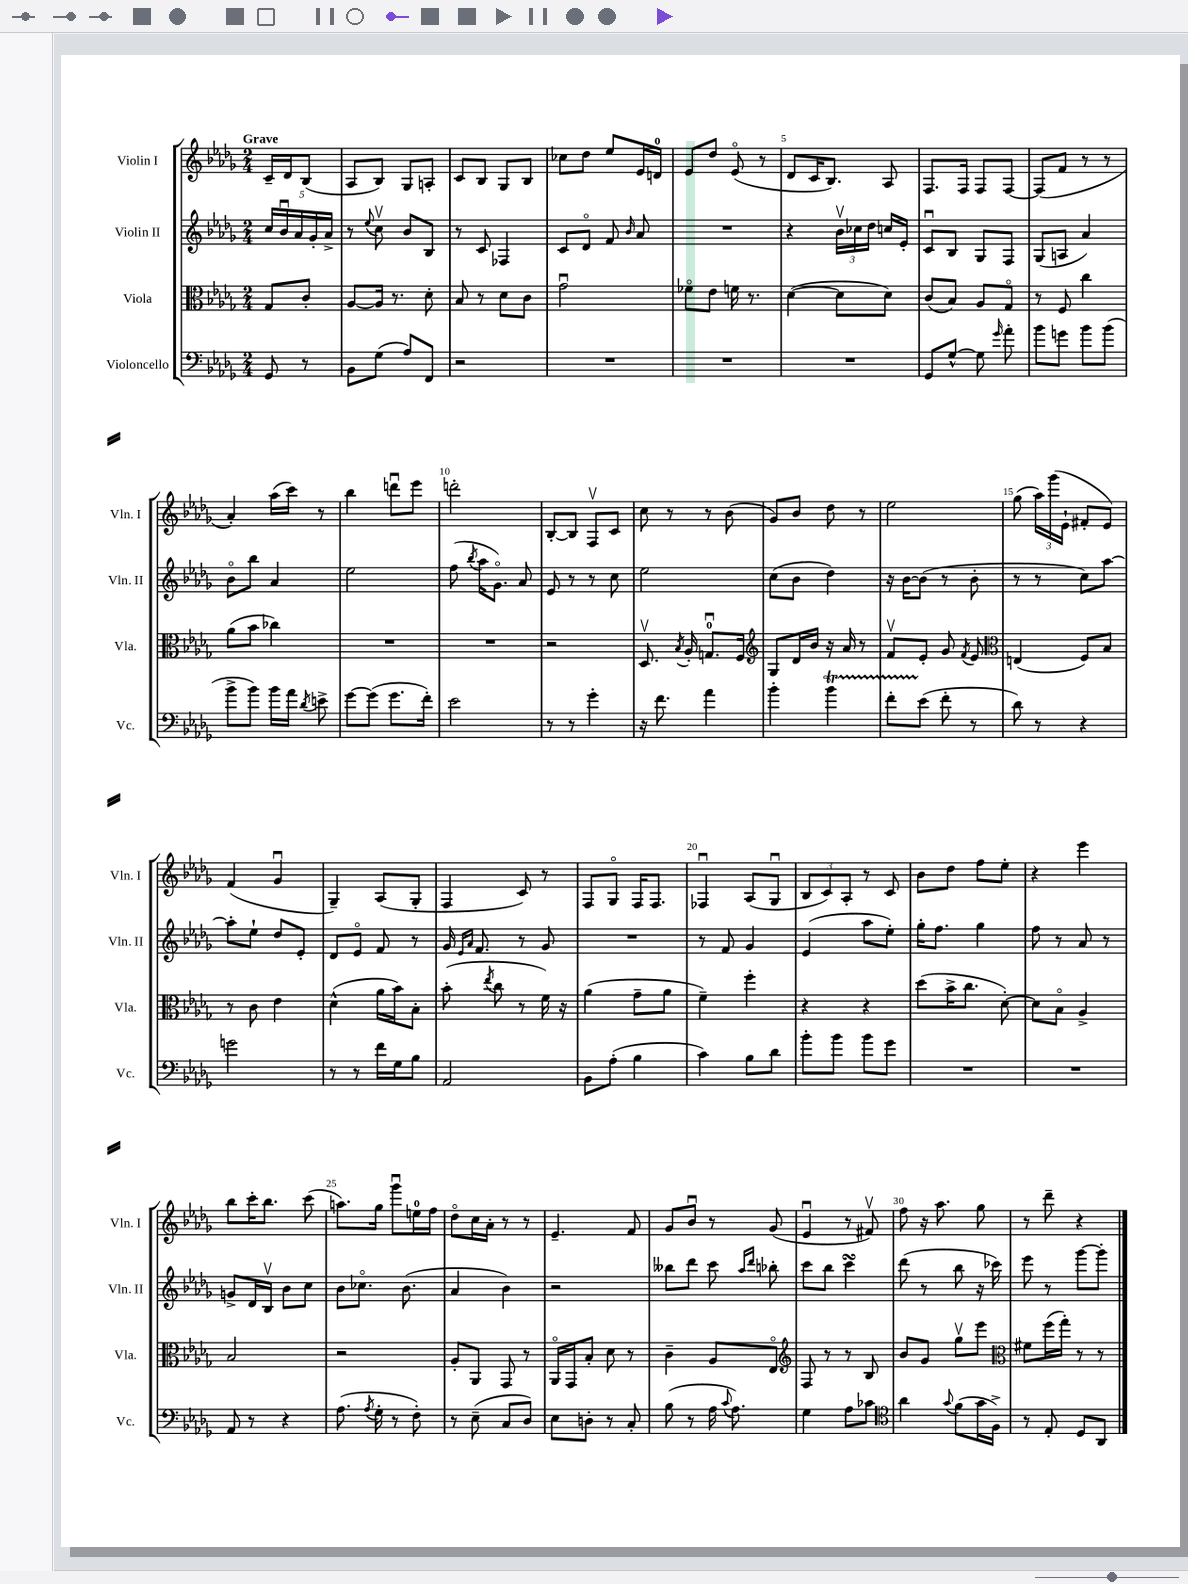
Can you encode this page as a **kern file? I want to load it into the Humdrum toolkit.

**kern	**kern	**kern	**kern
*part4	*part3	*part2	*part1
*staff4	*staff3	*staff2	*staff1
*I"Violoncello	*I"Viola	*I"Violin II	*I"Violin I
*I'Vc.	*I'Vla.	*I'Vln. II	*I'Vln. I
*clefF4	*clefC3	*clefG2	*clefG2
*k[b-e-a-d-g-]	*k[b-e-a-d-g-]	*k[b-e-a-d-g-]	*k[b-e-a-d-g-]
*M2/4	*M2/4	*M2/4	*M2/4
=	=	=	=
!	!	!	!LO:TX:a:B:t=Grave
8GG-/	8G-/L	20cc/LL	16c~/LL
.	.	20b-u/	.
.	.	.	16d-/J
.	.	20a-/	.
8r	8c'/J	.	(8B-/J
.	.	20g-'/	.
.	.	20a-^/JJ	.
=1	=1	=1	=1
8BB-\L	[8A-/L	8r	8A-/L
.	.	8qqee-/	.
(8G-\J	16A-/Jk]	8ccv\	8B-/J)
.	8.r	.	.
8A-/L)	.	8b-/L	8G-/L
8FF/J	8d-'\	8B-/J	8An'/J
=2	=2	=2	=2
2r	8B-/	8r	8c/L
.	8r	8c/	8B-/J
.	8d-\L	4F-X/	8G-/L
.	8c\J	.	8B-/J
=3	=3	=3	=3
2r	2g-u\	8c/L	8cc-X\L
.	.	8d-/J	8dd-\J
.	.	8f/	8ee-/L
.	.	16qqb-/	.
.	.	8a-/	16e-/L
.	.	.	16dn/JJ
=4	=4	=4	=4
2r	8f-X\L	2r	8e-/L
.	8e-\J	.	8dd-/J
.	16fn\	.	(8e-/
.	8.r	.	.
.	.	.	8r
=5	=5	=5	=5
2r	([4d-\	4r	8d-/L
.	.	.	16c/K
.	.	.	8.B-/J)
.	8d-\L]	24b-v\LL	.
.	.	24cc-X\	.
.	.	24dd-\JJ	.
.	8d-\J)	16ccn/LL	8A-/
.	.	16e-'/JJ	.
=6	=6	=6	=6
8GG-/L	(8c/L	8cu/L	8.F/L
[8G-^^/J	8B-/J)	8B-/J	.
.	.	.	16F/Jk
8G-\]	8A-/L	8G-/L	8F/L
16qqg-/	.	.	.
8a-'\	8G-/J	8F/J	[8F/J
=7	=7	=7	=7
8b-\L	8r	(8G-/L	(8F/L]
8gn\J	8F/	8An/J	8f/J
8b-\L	4cc\	4a-/)	8r
(8b-\J	.	.	8r
!!LO:LB:g=z
=8	=8	=8	=8
8b-^\L	(8a-\L	8b-\L	4a-'/)
8b-\J)	8b-\J	8bb-\J	.
16b-\LL	4cc-X\)	4a-/	(16aa-\LL
16a-\JJ	.	.	16ccc\JJ)
8qd-/	.	.	.
8en^\	.	.	8r
=9	=9	=9	=9
[8g-\L	2r	2ee-\	4bb-\
(8g-\J]	.	.	.
8.g-\L	.	.	8dddnu\L
.	.	.	8eee-\J
16f'\Jk)	.	.	.
=10	=10	=10	=10
2e-\	2r	(8ff\	2dddn'\
.	.	8qbb-/	.
.	.	16aa-\KL	.
.	.	8.g-\J)	.
.	.	8a-/	.
=11	=11	=11	=11
8r	2r	8e-/	[8B-'/L
8r	.	8r	8B-/J]
4g-'\	.	8r	8Fv/L
.	.	8cc\	8c/J
=12	=12	=12	=12
16r	8.D-v/	2ee-\	8cc\
8.f\	.	.	.
.	.	.	8r
.	8qB-/	.	.
.	16A-'/	.	.
4a-\	8.Gnu/L	.	8r
.	.	.	(8b-\
.	16F/Jk	.	.
=13	=13	=13	=13
*	*clefG2	*	*
4b-'\	8G-/L	(8cc\L	8g-/L)
.	16d-/L	8b-\J	8b-/J
.	16b-/JJ	.	.
4b-T\	16r	4dd-\)	8dd-\
.	16a-/	.	.
.	8r	.	8r
=14	=14	=14	=14
8fTTT'\L	8fv/L	16r	2ee-\
.	.	[16b-\KL	.
(8e-\J	8e-'/J	(8b-\J]	.
8f'\	8g-/	8r	.
.	8qf/	.	.
8r	8e-/	8b-'\	.
=15	=15	=15	=15
*	*clefC3	*	*
8d-\)	(4En/	8r	(8gg-\
8r	.	8r	24aa-\LL)
.	.	.	(24ggg-\
.	.	.	24e-`\JJ
4r	8F/L)	8cc\L)	8f#X'/L
.	8B-/J	[8aa-\J	8e-/J)
!!LO:LB:g=z
=16	=16	=16	=16
2gn\	8r	8aa-'\L]	(4f/
.	8c\	8ee-`\J	.
.	4e-\	8dd-/L	4g-u/
.	.	8e-'/J	.
=17	=17	=17	=17
8r	(4d-^^\	8d-/L	4G-~/)
8r	.	8e-/J	.
16f\LL	16a-\LL	8f/	(8A-/L
16G-\J	16b-\J)	.	.
8B-\J	8B-'\J	8r	8G-'/J
=18	=18	=18	=18
2AA-/	(8b-'\	16g-/	4F/
.	.	16qqe-/LL	.
.	.	16qqa-/JJ	.
.	.	8.f/	.
.	8qee-/	.	.
.	8cc\	.	.
.	8r	8r	8c/)
.	16f\)	8g-/	8r
.	16r	.	.
=19	=19	=19	=19
8BB-\L	(4a-\	2r	8F/L
(8A-'\J	.	.	8G-/J
4B-\	8g-~\L	.	16F/KL
.	.	.	8.F/J
.	8a-\J	.	.
=20	=20	=20	=20
4c\)	4f~\)	8r	4F-Xu/
.	.	8f/	.
8B-\L	4ff'\	4g-/	(8A-/L
8d-\J	.	.	8G-u/J
=21	=21	=21	=21
8b-'\L	4r	(4e-/	12B-/L
.	.	.	12c/)
8b-\J	.	.	.
.	.	.	12A-'/J
8b-\L	4r	8aa-\L	8r
8g-\J	.	8ee-'\J)	8c/
=22	=22	=22	=22
2r	(8dd-\L	16gg-'\KL	8b-\L
.	.	8.ff\J	.
.	16b-^\K	.	8dd-\J
.	8.cc\J	.	.
.	.	4gg-\	8ff\L
.	[8d-'\)	.	8ee-'\J
=23	=23	=23	=23
2r	8d-\L]	8ff\	4r
.	8B-\J	8r	.
.	4A-^/	8a-/	4eee-\
.	.	8r	.
!!LO:LB:g=z
=24	=24	=24	=24
8AA-/	2B-/	8gn^/L	8bb-\L
8r	.	16d-/L	16ccc'\K
.	.	16B-v/JJ	8.bb-\J
4r	.	8b-\L	.
.	.	8cc\J	(8ccc\
=25	=25	=25	=25
(8.A-\	2r	8b-\L	8.aan\L)
.	.	8.cc-X\J	.
8qA-/	.	.	.
16G-'\	.	.	16gg-\Jk
8r	.	.	8ggg-u\L
.	.	(8.b-\	.
8F'\)	.	.	16een\L
.	.	.	16ff\JJ
=26	=26	=26	=26
8r	8A-'/L	4a-/	8dd-\L
(8E-~\	8AA-/J	.	16cc\L
.	.	.	16a-'\JJ
8C/L	8GG-/	4b-\)	8r
8D-/J)	8r	.	8r
=27	=27	=27	=27
8E-\L	16AA-/LL	2r	4.e-~/
.	16GG-/J	.	.
8Dn'\J	8B-'/J	.	.
8r	8d-\	.	.
8C'/	8r	.	8f/
=28	=28	=28	=28
(8B-\	4c~\	8bb--X\L	8g-/L
8r	.	8ddd-\J	8b-u/J
16A-\	8A-/L	8ccc\	8r
8qqc/	.	.	.
8.A-\)	.	.	.
.	.	16qqaa-/LL	.
.	.	16qqddd-/JJ	.
.	8E-/J	8bb-X'\	(8g-/
=29	=29	=29	=29
*	*clefG2	*	*
4G-\	8F/	8ccc\L	4e-u/
.	8r	8bb-\J	.
8A-\L	8r	4cccsSsS\	8r
8c-X\J	8B-/	.	8f#Xv/)
=30	=30	=30	=30
*clefC4	*	*	*
4a-\	8b-/L	(8ddd-\	8ff\
.	8g-/J	8r	16r
.	.	.	8.aa-\
8qqg-/	.	.	.
(8f\L	8gg-v\L	8bb-\	.
16g-\L	8eee-\J	16r	8gg-\
16F^\JJ)	.	16ccc-X\)	.
=31	=31	=31	=31
*	*clefC3	*	*
8r	8f#X\L	8eee-\	8r
8E-'/	(16ff\L	8r	8ddd-~\
.	16gg-'\JJ)	.	.
8D-/L	8r	[8ggg-\L	4r
8AA-/J	8r	8ggg-'\J]	.
==	==	==	==
*-	*-	*-	*-
